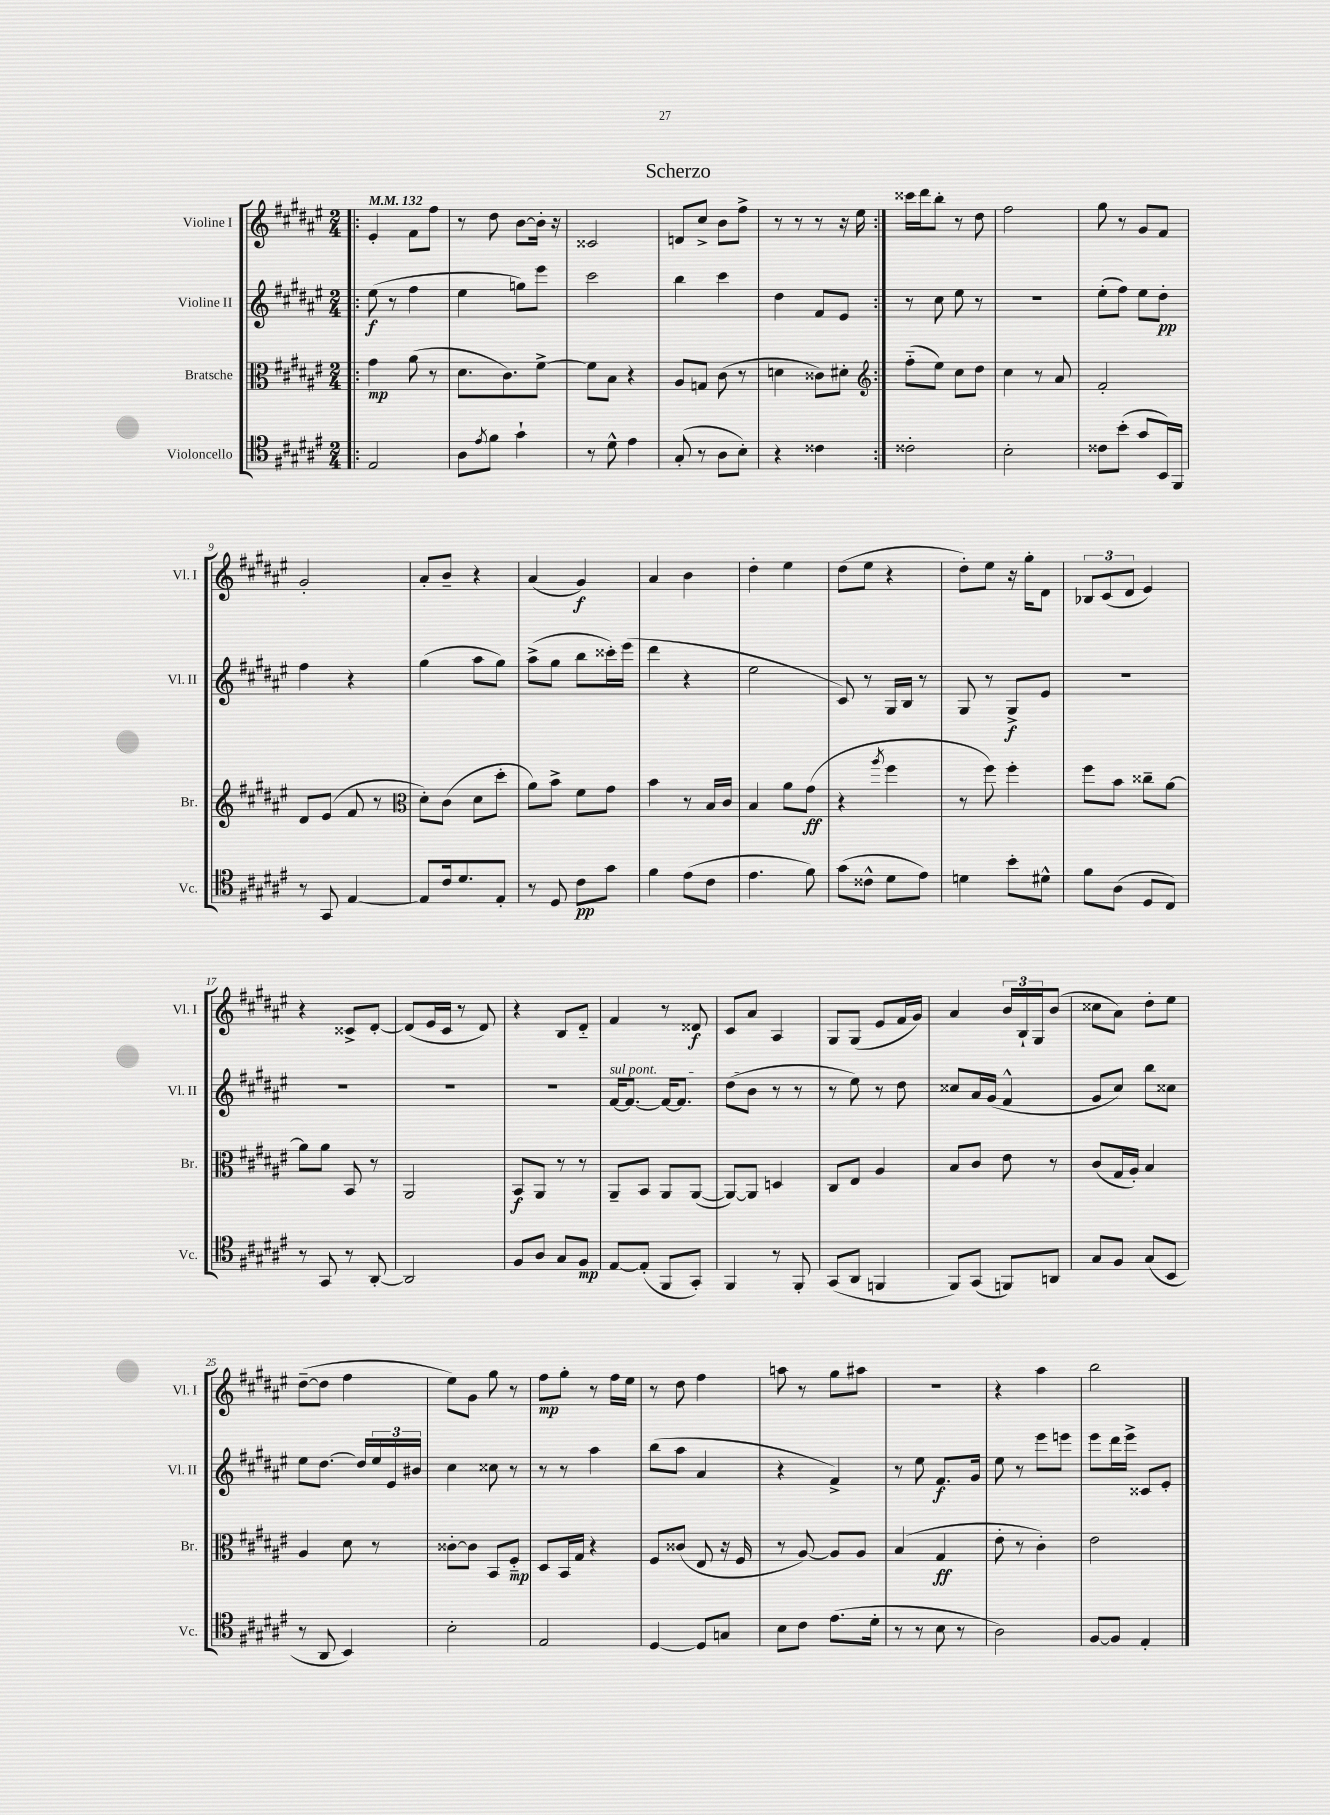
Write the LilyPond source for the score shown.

\header { title = "Scherzo" }
<<
\new StaffGroup <<
\new Staff = "s0" \with { instrumentName = "Violine I" shortInstrumentName = "Vl. I" } {
    \clef treble \key fis \major \numericTimeSignature \time 2/4 \tempo 4 = 132
    \repeat volta 2 { \bar ".|:" eis'4-. fis'8 fis''8 |
    r8 dis''8 b'8~ b'16-. r16 |
    cisis'2 |
    d'8 cis''8-> b'8 fis''8-> |
    r8 r8 r8 r16 eis''16 | }
    cisis'''16 dis'''16 b''8-. r8 dis''8 |
    fis''2 |
    gis''8 r8 gis'8 fis'8 |
    gis'2-. |
    ais'8-. b'8-- r4 |
    ais'4( gis'4\f) |
    ais'4 b'4 |
    dis''4-. eis''4 |
    dis''8( eis''8 r4 |
    dis''8-.) eis''8 r16 gis''16-. dis'8 |
    \tuplet 3/2 { bes8 cis'8( dis'8 } eis'4) |
    r4 cisis'8-> dis'8~-. |
    dis'8( eis'16 cis'16 r8 dis'8) |
    r4 b8 dis'8-_ |
    fis'4 r8 disis'8\f |
    cis'8 ais'8 ais4 |
    gis8 gis8( eis'8 fis'16 gis'16) |
    ais'4 \tuplet 3/2 { b'16 b16-! gis16 } b'8( |
    cisis''8 ais'8) dis''8-. eis''8 |
    dis''8~--( dis''8 fis''4 |
    eis''8) gis'8 gis''8 r8 |
    fis''8\mp gis''8-. r8 fis''16 eis''16 |
    r8 dis''8 fis''4 |
    a''8 r8 gis''8 ais''8 |
    r2 |
    r4 ais''4 |
    b''2 \bar "|." |
}
\new Staff = "s1" \with { instrumentName = "Violine II" shortInstrumentName = "Vl. II" } {
    \clef treble \key fis \major \numericTimeSignature \time 2/4
    \repeat volta 2 { \bar ".|:" eis''8\f( r8 fis''4 |
    eis''4 g''8) eis'''8 |
    cis'''2 |
    b''4 cis'''4 |
    dis''4 fis'8 eis'8 | }
    r8 cis''8 eis''8 r8 |
    R2 |
    eis''8-.( fis''8) eis''8 dis''8-.\pp |
    fis''4 r4 |
    gis''4( ais''8 gis''8) |
    ais''8->( gis''8 b''8 cisis'''16-.) eis'''16( |
    dis'''4 r4 |
    eis''2 |
    cis'8) r8 gis16 b16 r8 |
    gis8 r8 gis8->\f eis'8 |
    R2 |
    R2 |
    R2 |
    R2 |
    \once \override TextSpanner.bound-details.left.text = \markup { \italic "sul pont." } fis'16~\startTextSpan fis'8.~ fis'16~ fis'8. |
    dis''8( b'8\stopTextSpan r8 r8 |
    r8 eis''8) r8 dis''8 |
    cisis''8 ais'16 gis'16( fis'4-^ |
    gis'8 cis''8) b''8 cisis''8 |
    eis''8 dis''8.~ dis''16 \tuplet 3/2 { eis''16 eis'16 bis'16 } |
    cis''4 cisis''8 r8 |
    r8 r8 ais''4 |
    b''8( ais''8 ais'4 |
    r4 fis'4->) |
    r8 eis''8 fis'8.\f gis'16 |
    eis''8 r8 eis'''8 e'''8 |
    eis'''8 dis'''16 eis'''16-> cisis'8 eis'8-. \bar "|." |
}
\new Staff = "s2" \with { instrumentName = "Bratsche" shortInstrumentName = "Br." } {
    \clef alto \key fis \major \numericTimeSignature \time 2/4
    \repeat volta 2 { \bar ".|:" gis'4\mp ais'8( r8 |
    dis'8. cis'8.) fis'8~-> |
    fis'8 b8 r4 |
    ais8 g8 cis'8( r8 |
    d'4 cisis'8) dis'8-. | }
    \clef treble fis''8-_( eis''8) cis''8 dis''8 |
    cis''4 r8 ais'8 |
    fis'2-. |
    dis'8 eis'8( fis'8 r8 |
    \clef alto dis'8-.) cis'8( dis'8 dis''8-. |
    ais'8) b'8-> fis'8 gis'8 |
    b'4 r8 b16 cis'16 |
    b4 ais'8 gis'8\ff( |
    r4 \acciaccatura { ais''8 } fis''4 |
    r8 fis''8) fis''4-. |
    fis''8 b'8 cisis''8-- ais'8~ |
    ais'8 ais'8 b,8 r8 |
    ais,2 |
    b,8\f ais,8 r8 r8 |
    ais,8-- b,8 ais,8 ais,8~( |
    ais,8~) ais,8 d4 |
    cis8 eis8 ais4 |
    b8 cis'8 eis'8 r8 |
    cis'8( gis16 ais16-.) b4 |
    ais4 dis'8 r8 |
    cisis'8~-. cisis'8 b,8 fis8-_\mp |
    dis8 b,16 gis16 r4 |
    fis8 cisis'8( eis8 r16 fis16 |
    r8 ais8~) ais8 ais8 |
    b4( gis4\ff |
    eis'8-. r8 cis'4-.) |
    eis'2 \bar "|." |
}
\new Staff = "s3" \with { instrumentName = "Violoncello" shortInstrumentName = "Vc." } {
    \clef tenor \key fis \major \numericTimeSignature \time 2/4
    \repeat volta 2 { \bar ".|:" eis2 |
    ais8 \acciaccatura { eis'8 } fis'8 gis'4-! |
    r8 dis'8-^ eis'4 |
    gis8-.( r8 ais8 b8-.) |
    r4 cisis'4 | }
    cisis'2-. |
    b2-. |
    cisis'8 b'8-.( gis'8 b,16) fis,16 |
    r8 gis,8 eis4~ |
    eis8 cis'16 dis'8. eis8-. |
    r8 dis8 cis'8\pp gis'8 |
    fis'4 eis'8( cis'8 |
    eis'4. fis'8) |
    gis'8( cisis'8-^ dis'8 eis'8) |
    d'4 b'8-. dis'8-^ |
    fis'8 ais8( dis8 cis8) |
    r8 gis,8 r8 ais,8~-. |
    ais,2 |
    fis8 ais8 gis8 fis8\mp |
    eis8~ eis8-.( fis,8 gis,8-.) |
    fis,4 r8 fis,8-. |
    gis,8( ais,8 f,4 |
    fis,8) gis,8( f,8) a,8 |
    gis8 fis8 gis8( b,8 |
    r8 ais,8 b,4) |
    b2-. |
    eis2 |
    dis4~ dis8 g8 |
    b8 cis'8 eis'8.( dis'16-. |
    r8 r8 b8 r8 |
    ais2) |
    fis8~ fis8 eis4-. \bar "|." |
}
>>
>>
